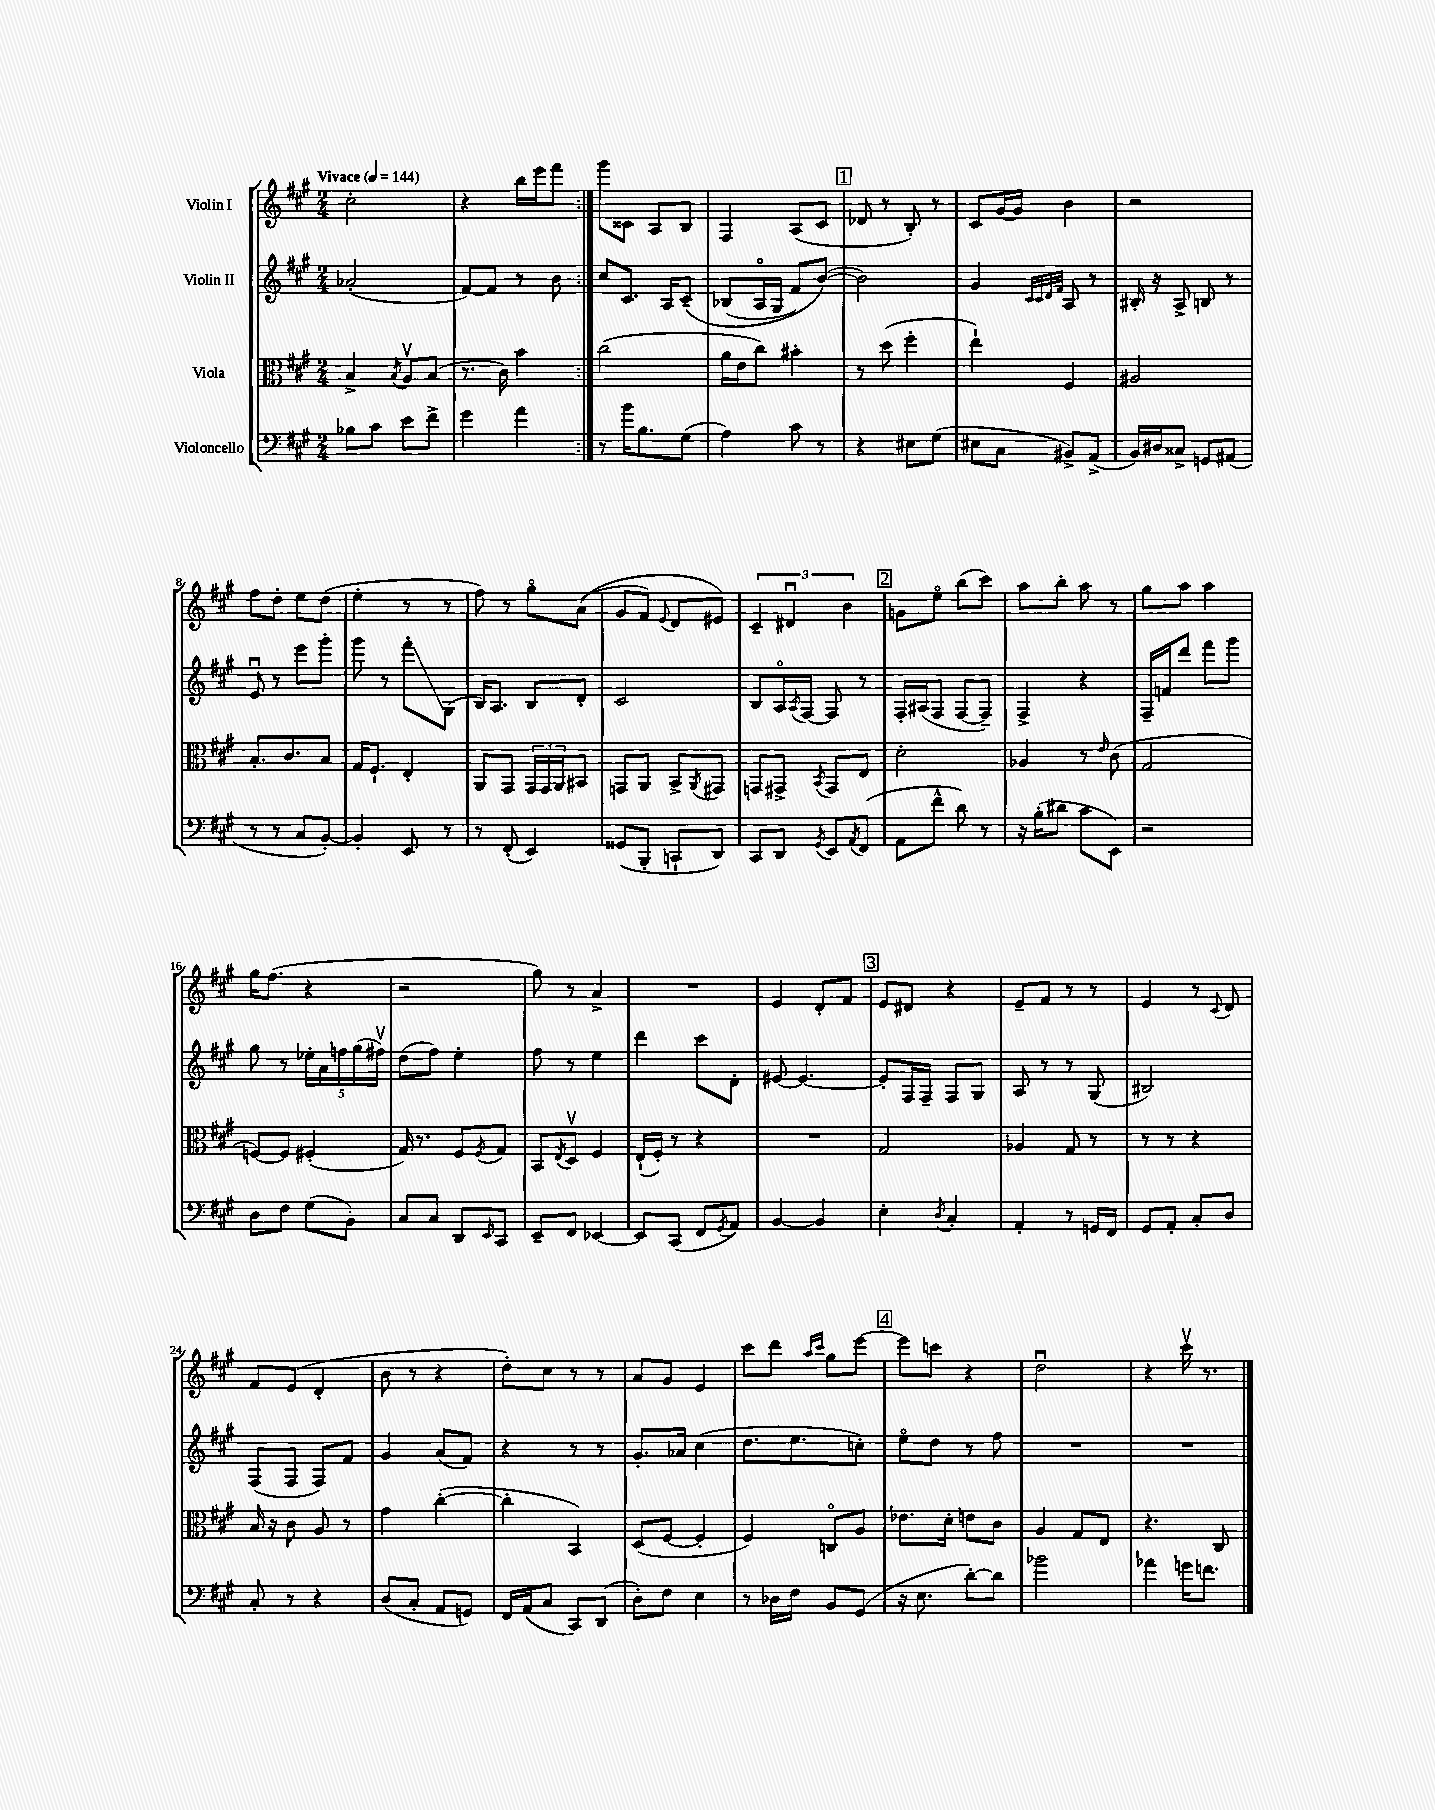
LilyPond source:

<<
\new StaffGroup <<
\new Staff = "s0" \with { instrumentName = "Violin I" } {
    \clef treble \key a \major \numericTimeSignature \time 2/4 \tempo "Vivace" 4 = 144
    \repeat volta 2 { cis''2-. |
    r4 b''16 e'''16 fis'''8 | }
    gis'''8 cisis'8 a8 b8 |
    fis4 a8( cis'8 |
    \mark \markup { \box "1" } des'8 r8 b8-.) r8 |
    cis'8 gis'16~ gis'16 b'4 |
    r2 |
    fis''8 d''8-. e''8 d''8( |
    e''4-. r8 r8 |
    fis''8) r8 gis''8\flageolet a'8(\( |
    gis'8 fis'8) \appoggiatura { e'8 } d'8 eis'8\) |
    \tuplet 3/2 { cis'4-- dis'4\downbow b'4 } |
    \mark \markup { \box "2" } g'8 e''8\flageolet b''8( cis'''8) |
    a''8 b''8-. a''8 r8 |
    gis''8 a''8 a''4 |
    gis''16 fis''8.( r4 |
    r2 |
    gis''8) r8 a'4-> |
    R2 |
    e'4 d'8-. fis'8 |
    \mark \markup { \box "3" } e'8 dis'8 r4 |
    e'8-- fis'8 r8 r8 |
    e'4 r8 \appoggiatura { cis'8 } d'8 |
    fis'8 e'8( d'4-. |
    b'8 r8 r4 |
    d''8-.) cis''8 r8 r8 |
    a'8 gis'8 e'4 |
    cis'''8 d'''8 \grace { a''16 cis'''16 } gis''8 e'''8~ |
    \mark \markup { \box "4" } e'''8 c'''8 r4 |
    d''2\downbow |
    r4 cis'''16\upbow r8. \bar "|." |
}
\new Staff = "s1" \with { instrumentName = "Violin II" } {
    \clef treble \key a \major \numericTimeSignature \time 2/4
    \repeat volta 2 { aes'2-.( |
    fis'8~) fis'8 r8 b'8 | }
    cis''8 cis'8. a16 cis'8--\( |
    bes8( a16\flageolet gis16 fis'8) b'8~(\) |
    \mark \markup { \box "1" } b'2) |
    gis'4 \grace { cis'32 cis'32 d'32 fis'32 } a8 r8 |
    bis16-. r16 a8-> b8 r8 |
    e'8\downbow r8 e'''8 gis'''8-. |
    gis'''8 r8 fis'''8-.\glissando gis8( |
    b16) a8. b8 d'8-. |
    cis'2 |
    b8 a16\flageolet \acciaccatura { a8 } fis16~ fis8 r8 |
    \mark \markup { \box "2" } fis16-. ais16( fis8 fis8~ fis8--) |
    fis4-> r4 |
    fis16-- f'16 d'''8 fis'''8 gis'''8 |
    gis''8 r8 \tuplet 5/4 { ees''16-. a'16 f''16 gis''16( fis''16\upbow) } |
    d''8( fis''8) e''4-. |
    fis''8 r8 e''4 |
    d'''4 cis'''8 d'8-. |
    eis'8~ eis'4.~ |
    \mark \markup { \box "3" } eis'8-. fis16 fis16-- fis8 gis8 |
    a8 r8 r8 gis8( |
    bis2) |
    fis8( fis8 fis8) fis'8 |
    gis'4 a'8( fis'8) |
    r4 r8 r8 |
    gis'8.-. aes'16 cis''4( |
    d''8. e''8. c''8-.) |
    \mark \markup { \box "4" } e''8\flageolet d''8 r8 fis''8 |
    R2 |
    R2 \bar "|." |
}
\new Staff = "s2" \with { instrumentName = "Viola" } {
    \clef alto \key a \major \numericTimeSignature \time 2/4
    \repeat volta 2 { b4-> \acciaccatura { b8 } a8\upbow b8( |
    r8. cis'16) b'4 | }
    cis''2( |
    a'16 e'16 cis''8) bis'4-. |
    \mark \markup { \box "1" } r8 d''8( fis''4-. |
    e''4-!) fis4 |
    ais2 |
    b8.-. cis'8. b8 |
    gis16 fis8.-! e4-. |
    a,8 gis,8 \tuplet 3/2 { gis,16 gis,16 a,16 } bis,8 |
    g,8 a,8 b,8-> \acciaccatura { a,8 } gis,8 |
    g,8 gis,8-> \acciaccatura { b,8 } gis,8 e8 |
    \mark \markup { \box "2" } d'2-. |
    aes4 r8 \grace { e'16 } cis'8( |
    gis2 |
    f8~) f8 fis4-.( |
    gis16) r8. fis8 \acciaccatura { fis8 } gis8 |
    b,8 \acciaccatura { e8 } d8\upbow fis4 |
    e16-!( fis16-.) r8 r4 |
    R2 |
    \mark \markup { \box "3" } gis2 |
    aes4 gis8 r8 |
    r8 r8 r4 |
    b16 r16 cis'8 a8 r8 |
    gis'4 cis''4~-.( |
    cis''4-. b,4) |
    d8( fis8~ fis4-. |
    fis4) c8\flageolet a8 |
    \mark \markup { \box "4" } ees'8. d'16-. e'8 cis'8 |
    a4 gis8 e8 |
    r4. cis8 \bar "|." |
}
\new Staff = "s3" \with { instrumentName = "Violoncello" } {
    \clef bass \key a \major \numericTimeSignature \time 2/4
    \repeat volta 2 { bes8 cis'8 e'8 fis'8-> |
    gis'4 a'4 | }
    r8 b'16 b8. gis8( |
    a4) cis'8 r8 |
    \mark \markup { \box "1" } r4 eis8 gis8( |
    eis8 cis8 bis,8->) a,8->( |
    b,16) dis16 cisis8-> g,8 ais,8( |
    r8 r8 cis8 b,8~-.) |
    b,4-. e,8 r8 |
    r8 fis,8-.( e,4) |
    gisis,8( b,,8-. c,8-! d,8) |
    cis,8 d,8 \acciaccatura { gis,8 } e,8 \acciaccatura { a,8 } fis,8( |
    \mark \markup { \box "2" } a,8 fis'8-^ d'8) r8 |
    r16 b16-.( dis'8 cis'8 e,8) |
    r2 |
    d8 fis8 gis8( b,8-.) |
    cis8 cis8 d,8 \grace { e,16 } cis,8 |
    e,8-- fis,8 ees,4~ |
    ees,8 cis,8( fis,8 \acciaccatura { gis,8 } a,8) |
    b,4~ b,4 |
    \mark \markup { \box "3" } e4-. \acciaccatura { d8 } cis4-. |
    a,4-. r8 g,16 fis,16 |
    gis,8 a,8-. cis8-. d8 |
    cis8-. r8 r4 |
    d8( cis8-. a,8 g,8) |
    fis,16 a,16( cis8 cis,8) d,8( |
    d8-.) fis8 e4 |
    r8 des16 fis16 b,8 gis,8( |
    \mark \markup { \box "4" } r16 e8. d'8~-.) d'8 |
    bes'2 |
    aes'4 g'16 f'8. \bar "|." |
}
>>
>>
